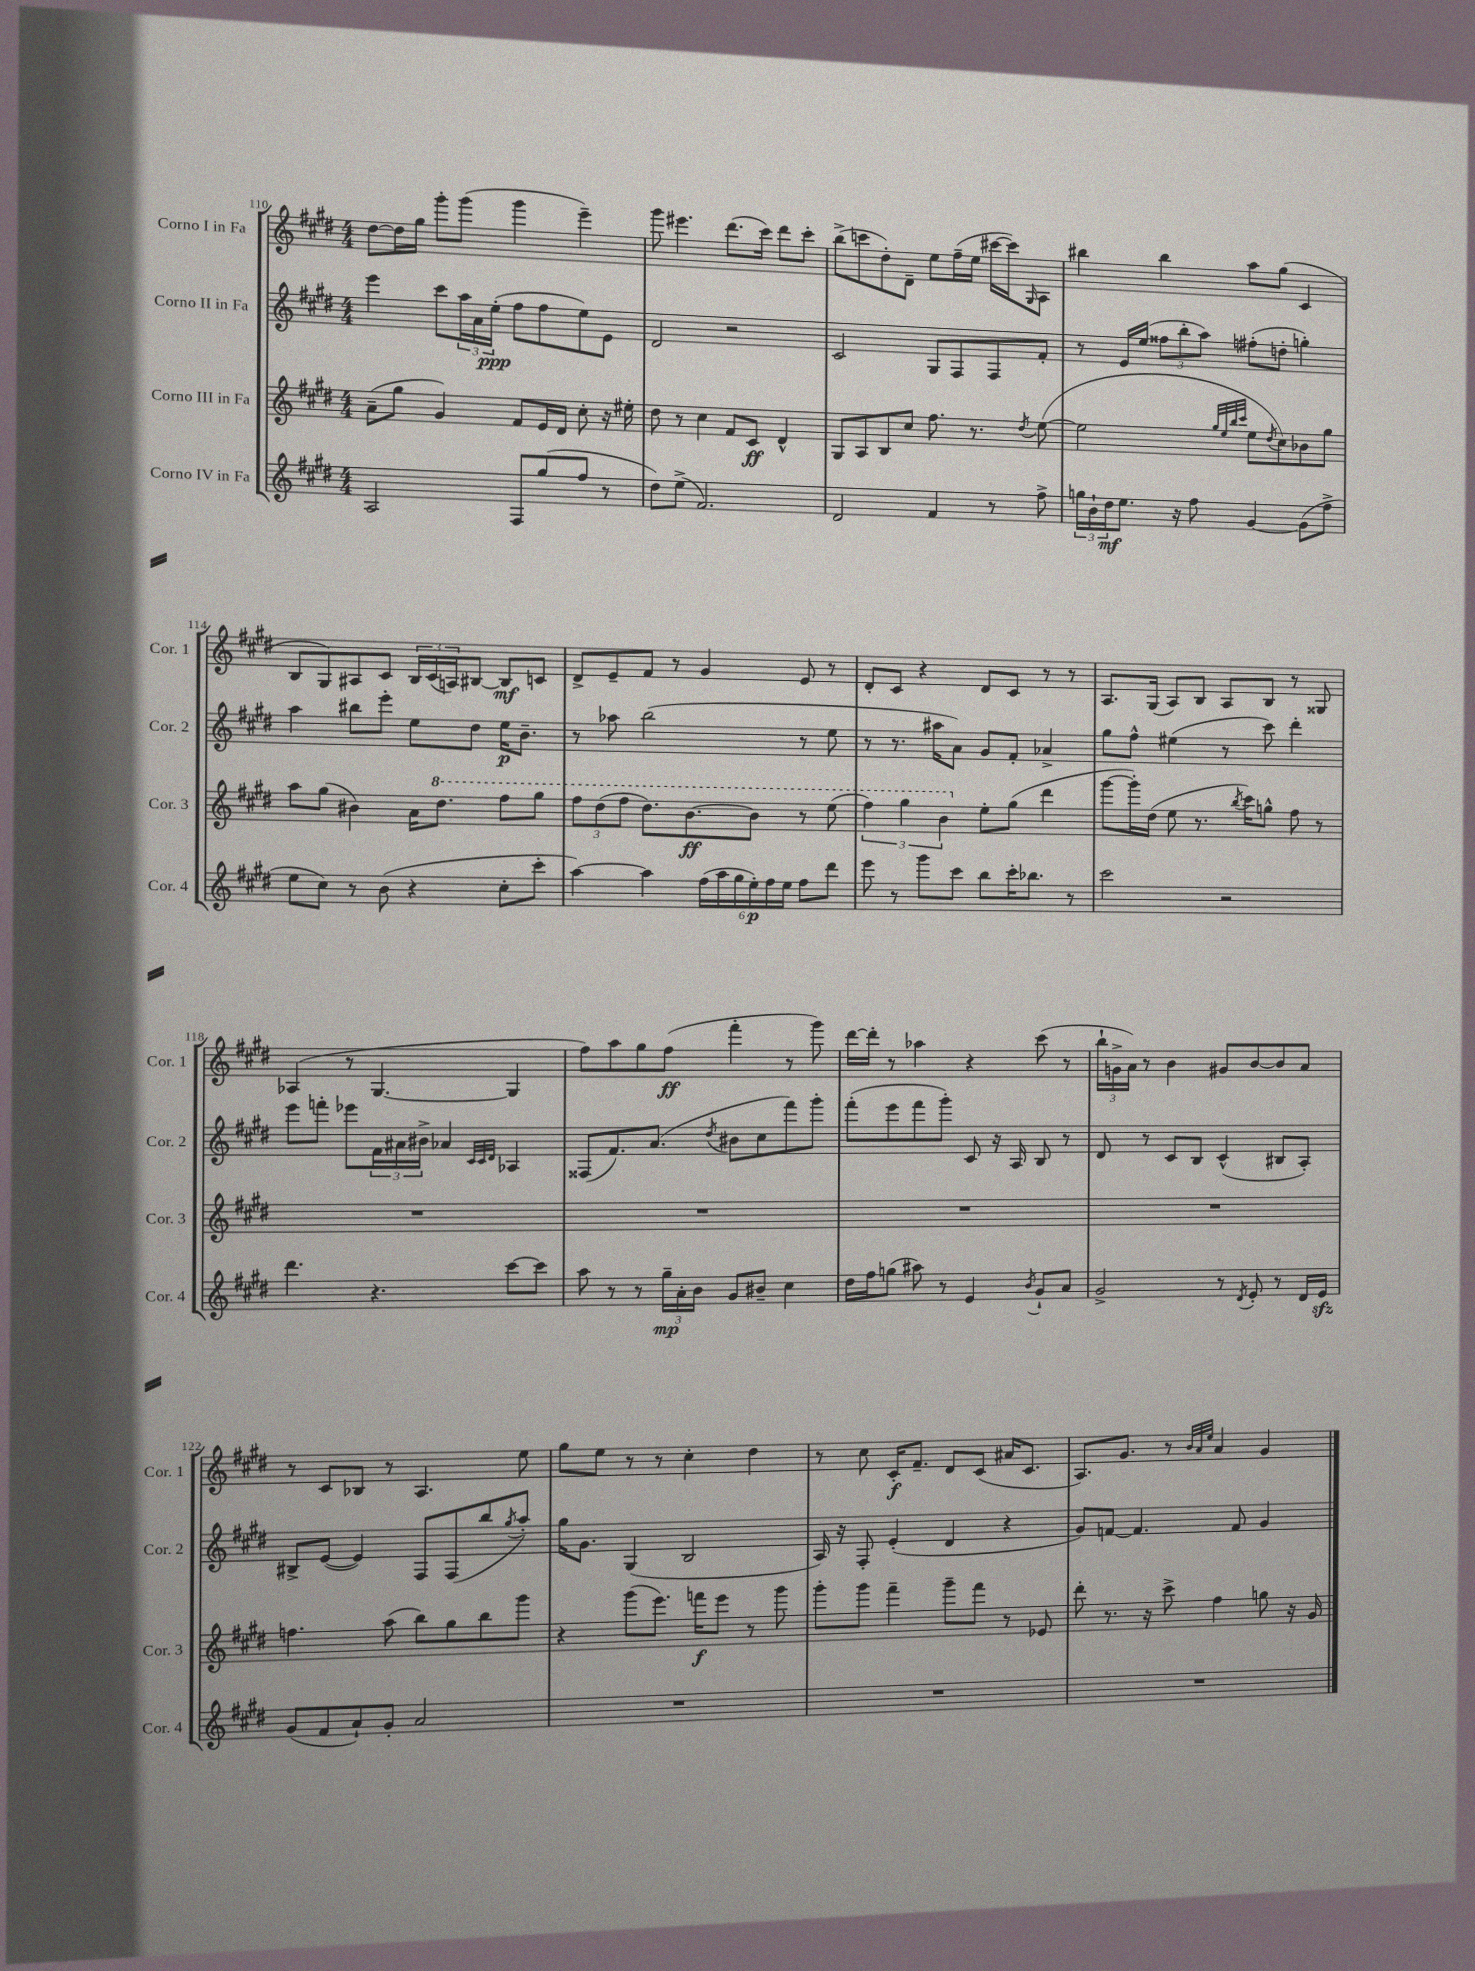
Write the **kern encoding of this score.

**kern	**kern	**kern	**kern
*staff4	*staff3	*staff2	*staff1
*clefG2	*clefG2	*clefG2	*clefG2
*k[f#c#g#d#]	*k[f#c#g#d#]	*k[f#c#g#d#]	*k[f#c#g#d#]
*M4/4	*M4/4	*M4/4	*M4/4
2A	(8a~	4eee	[8dd#
.	8gg#	.	16dd#]
.	.	.	16gg#
.	4g#)	8ccc#	8ggg#'
.	.	24aa	(8ggg#
.	.	24a	.
.	.	(24ee'	.
8F#	8f#	8ff#	4ggg#
(8gg#	16e	8ff#	.
.	16d#	.	.
8ff#	8cc#'	8ee)	4eee~)
8r	16r	8e	.
.	16ee#'	.	.
=	=	=	=
8dd#)	8dd#	2d#	8ggg#
(8ee^	8r	.	4.eee#
2.f#)	4cc#	.	.
.	8f#	2r	(8.ddd#
.	8c#	.	.
.	.	.	16ccc#)
.	4d#^^	.	8ddd#
.	.	.	8ccc#'
=	=	=	=
2d#	8G#	2c#	(8bb^
.	8A	.	8ccc
.	8B	.	8dd#')
.	8cc#	.	8d#~
4f#	8.ff#	8G#	8ee
.	.	8F#	(16ff#~
.	8.r	.	16ee
8r	.	8F#	[16ccc#
.	.	.	16ccc#])
.	8qdd#	.	16qqG#
8ff#^	([8ee	8f#'	8A
=	=	=	=
24gg	2ee]	8r	4bb#
24b`	.	.	.
24dd#	.	.	.
8.ee	.	16e	.
.	.	(16ee	.
.	.	12ff##	4bb#
16r	.	.	.
.	.	12bb'	.
8ff#	.	.	.
.	.	12aa)	.
.	32qqgg#	.	.
.	32qqee	.	.
.	32qqbb	.	.
.	32qqccc#	.	.
[4g#	8ee	(8ff#'	8aa
.	8qdd#	.	.
.	8cc#)	8dd'	(8gg#
(8g#]	8b-	4gg')	4c#
8ff#^	8gg#	.	.
=	=	=	=
8ee	8aa	4aa	8B
8cc#)	(8gg#	.	8G#)
8r	4b#)	8bb#	8A#
(8b	.	8eee'	8c#
4r	16a	8ee	24B
.	.	.	(24c#
.	8.ddd#	.	.
.	.	.	24A)
.	.	8dd#	[8B#
8cc#'	8fff#	16ee	8B#]
.	.	8.b~	.
8ccc#'	8ggg#	.	8c
=	=	=	=
[4aa)	12fff#	8r	8d#^
.	(12ddd#	.	.
.	.	8aa-	8e~
.	12fff#	.	.
4aa]	8.ddd#)	(2bb	8f#
.	.	.	8r
.	[8.bb	.	.
(24ff#	.	.	4g#
24aa	.	.	.
24gg#	.	.	.
24ee')	8bb]	.	.
24ff#	.	.	.
24ee	.	.	.
8ff#	8r	8r	8e
8ddd#	(8eee	8ee	8r
=	=	=	=
8eee	6fff#)	8r	8d#'
8r	.	8.r	8c#
.	6ggg#	.	.
8ggg#	.	.	4r
.	.	16aa#	.
.	6bb	.	.
8ccc#	.	8a)	.
8bb	8ee'	8g#	8d#
16ccc#'	(8gg#	8f#'	8c#
8.bb-	.	.	.
.	4ddd#	4a-^	8r
8r	.	.	8r
=	=	=	=
2ccc#	[8ggg#	8gg#	8.A
.	16ggg#'])	8ff#^^	.
.	(16dd#	.	(16G#
.	8ee	(4ee#	8A)
.	8.r	.	8B
2r	.	8r	8A
.	8qbb	.	.
.	16ccc#)	.	.
.	8gg^^	8ccc#)	8B
.	8ff#	4ddd#'	8r
.	8r	.	8G##
=	=	=	=
4.ddd#	1r	8eee	(4A-
.	.	8fff'	.
.	.	8eee-	8r
4.r	.	24f#	[4.G#
.	.	24a#	.
.	.	24b#^	.
.	.	4a-	.
.	.	32qqc#	.
.	.	32qqc#	.
.	.	32qqd#	.
[8ccc#	.	4A-	4G#]
8ccc#]	.	.	.
=	=	=	=
8aa	1r	(8F##	8ff#)
8r	.	8.f#)	8aa
8r	.	.	8gg#
.	.	(8.a	.
24gg#~	.	.	(8ff#
24a'	.	.	.
24b	.	.	.
.	.	8qdd#	.
8g#	.	8b#	4fff#'
8b#~	.	8cc#	.
4cc#	.	8fff#)	8r
.	.	8ggg#'	8ggg#)
=	=	=	=
16dd#	1r	(8fff#'	[16ddd#
16ff#	.	.	16ddd#']
(8gg	.	8eee	8r
8aa#)	.	8fff#	4aa-
8r	.	8ggg#')	.
4e	.	8c#	4r
.	.	16r	.
.	.	16A	.
8qb	.	.	.
8g#`	.	8B	(8ccc#
8a	.	8r	8r
=	=	=	=
2g#^	1r	8d#	24bb`
.	.	.	24g^
.	.	.	24a)
.	.	8r	8r
.	.	8c#	4b
.	.	8B	.
8r	.	(4c#^^	8g#
8qd#	.	.	.
8e'	.	.	[8b
8r	.	8B#	8b]
16d#	.	8A')	8a
16e	.	.	.
=	=	=	=
(8g#	4.ff	8B#^	8r
8f#	.	([8e	8c#
8a`)	.	4e])	8B-
8g#'	(8aa	.	8r
2a	8bb)	8F#	4.A
.	8gg#	(8F#	.
.	8bb	8bb	.
.	.	8qgg#	.
.	8ggg#	8aa')	8ee
=	=	=	=
1r	4r	16gg#	8gg#
.	.	8.g#	.
.	.	.	8ee
.	(8ggg#	(4G#	8r
.	8.eee)	.	8r
.	.	2B	4cc#'
.	16fff	.	.
.	8eee	.	.
.	8r	.	4dd#
.	8ggg#	.	.
=	=	=	=
1r	8ggg#'	16A)	8r
.	.	16r	.
.	8ggg#	8F#'	8cc#
.	4fff#~	(4e'	16c#'
.	.	.	8.f#~
.	8ggg#~	4d#	8d#
.	8fff#	.	(8c#
.	8r	4r	16a#
.	.	.	8.c#
.	8e-	.	.
=	=	=	=
1r	8ddd#'	8g#)	8.A)
.	8.r	[8f	.
.	.	.	8.g#
.	.	4.f]	.
.	16r	.	.
.	8ccc#^	.	8r
.	.	.	32qqb
.	.	.	32qqa
.	.	.	32qqee
.	4ff#	.	4a
.	.	8f	.
.	8gg	4g#	4g#
.	16r	.	.
.	16g#	.	.
==	==	==	==
*-	*-	*-	*-
